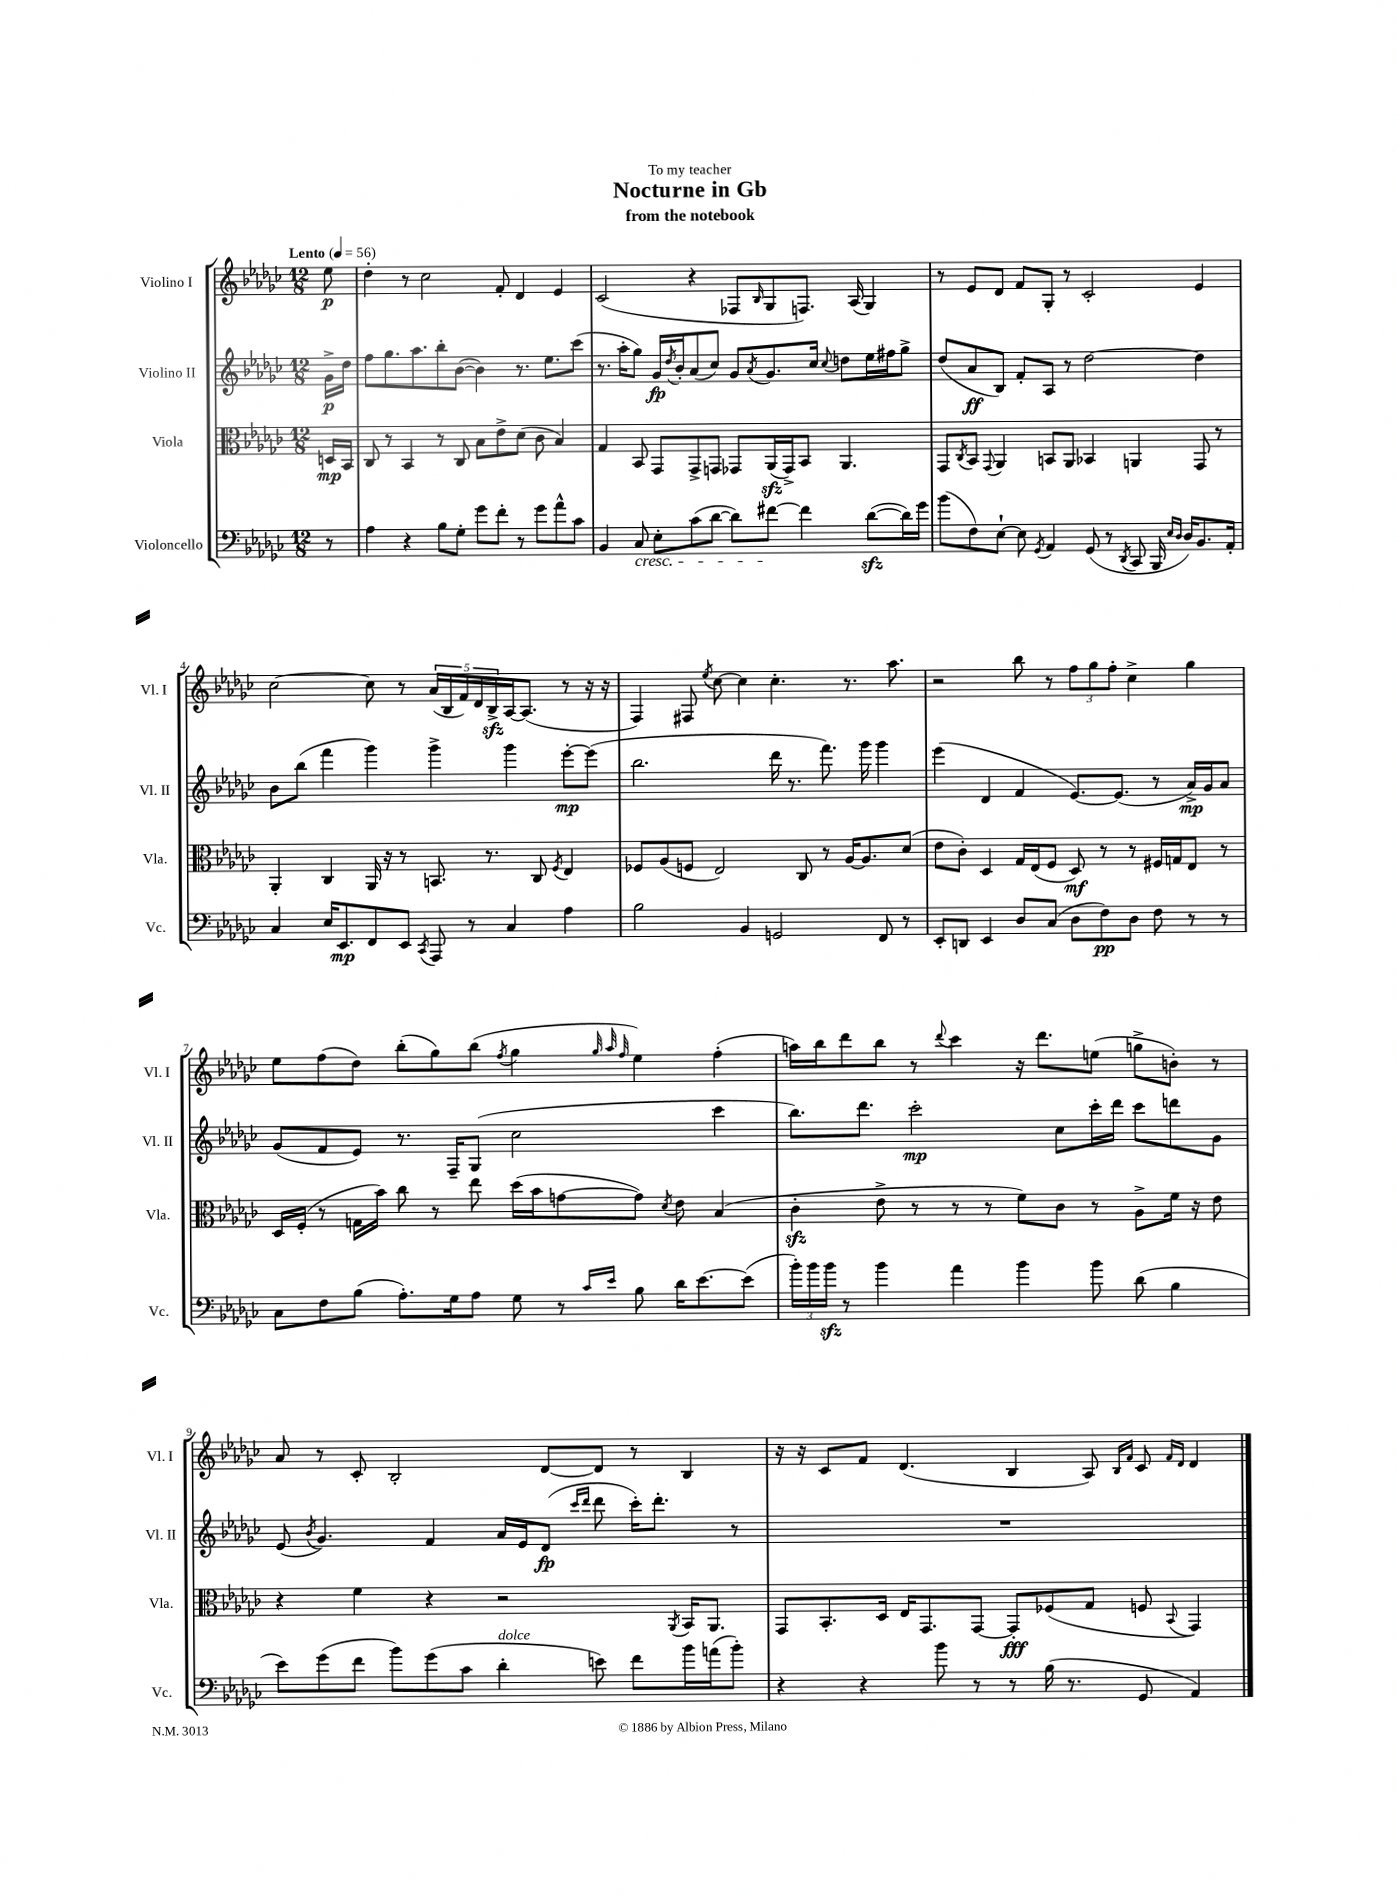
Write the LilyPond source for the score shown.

\header { title = "Nocturne in Gb" subtitle = "from the notebook" dedication = "To my teacher" }
<<
\new StaffGroup <<
\new Staff = "s0" \with { instrumentName = "Violino I" shortInstrumentName = "Vl. I" } {
    \clef treble \key ges \major \numericTimeSignature \time 12/8 \partial 8 \tempo "Lento" 4 = 56
    ees''8\p |
    des''4-. r8 ces''2 f'8-. des'4 ees'4 |
    ces'2( r4 fes8 \grace { bes16 } ges8 f8.) aes16( ges4) |
    r8 ees'8 des'8 f'8 ges8-. r8 ces'2-. ees'4 |
    ces''2~ ces''8 r8 \tuplet 5/4 { aes'16( bes16 f'16) des'16 bes16->\sfz } aes16~ aes8.( r8 r16 r16 |
    f4) fis8 \acciaccatura { ees''8 } ces''8~ ces''4 ces''4.-. r8. aes''8. |
    r2 bes''8 r8 \tuplet 3/2 { f''8 ges''8 f''8-. } ces''4-> ges''4 |
    ees''8 f''8( des''8) bes''8-.( ges''8) bes''8( \acciaccatura { f''8 } ges''4 \grace { ges''32 aes''32 f''32 } ees''4) f''4-.( |
    a''16) bes''16 des'''8 bes''8 r8 \appoggiatura { des'''8 } ces'''4 r16 des'''8. e''8( g''8-> b'8-.) r8 |
    aes'8 r8 ces'8-. bes2-. des'8~ des'8 r8 bes4 |
    r16 r16 ces'8 f'8 des'4.( bes4 aes8) \grace { bes16 f'16 } ces'8 \grace { f'16 des'16 } des'4 \bar "|." |
}
\new Staff = "s1" \with { instrumentName = "Violino II" shortInstrumentName = "Vl. II" } {
    \clef treble \key ges \major \numericTimeSignature \time 12/8 \partial 8
    ges'16->\p des''16 |
    f''8 ges''8. aes''8. bes''8-. bes'8~( bes'4) r8. ees''8. ces'''8( |
    r8. aes''16-. ges''8) ges'16\fp \acciaccatura { des''8 } bes'16-. aes'8( ces''8) ges'8 \acciaccatura { aes'8 } ges'8. ces''16 \appoggiatura { ces''8 } d''8 ees''16 fis''16 ges''8-> |
    des''8( aes'8\ff bes8) f'8-. aes8 r8 des''2~ des''4 |
    bes'8 bes''8( f'''4 ges'''4) ges'''4-> ges'''4 ees'''8~-.\mp ees'''8( |
    bes''2. des'''16 r8. f'''8.) ges'''16 ges'''4 |
    ees'''4( des'4 f'4 ees'8.~) ees'8.( r8 aes'16->\mp) ges'16 aes'8 |
    ges'8( f'8 ees'8) r8. f16-- ges8( ces''2 ces'''4 |
    bes''8.) des'''8. ces'''2-.\mp ces''8 ces'''16-. des'''16 ces'''8 d'''8 ges'8 |
    ees'8( \acciaccatura { bes'8 } ges'4.) f'4 aes'16 ees'16 des'8\fp( \grace { ces'''16 des'''16 } des'''8 ces'''16-.) des'''8.-. r8 |
    R1. \bar "|." |
}
\new Staff = "s2" \with { instrumentName = "Viola" shortInstrumentName = "Vla." } {
    \clef alto \key ges \major \numericTimeSignature \time 12/8 \partial 8
    d16\mp bes,16 |
    ces8 r8 bes,4 r8 ces8 bes8 ees'8-> des'8( ces'8 bes4) |
    ges4 bes,8 ges,8 ges,8-> g,8 ges,8 aes,16\sfz( ges,16->) bes,8 aes,4. |
    ges,8 \acciaccatura { ces8 } bes,8 \appoggiatura { ges,8 } aes,4 b,8 aes,8 bes,4 a,4 ges,8 r8 |
    aes,4-. ces4 aes,16 r16 r8 b,8. r8. ces8 \acciaccatura { f8 } ees4 |
    fes8 aes8( f8 ees2) ces8 r8 aes16~ aes8. des'8( |
    ees'8 ces'8-.) des4 ges16 ees16( f8 des8\mf) r8 r8 fis16 g16 ees8 r8 |
    des16 f16-.( r8 g16 bes'16) ces''8 r8 ees''8 des''16( bes'16 g'8~ g'8) \acciaccatura { des'8 } ees'8 bes4( |
    ces'4-.\sfz ees'8-> r8 r8 r8 f'8) ces'8 r8 aes8-> f'16 r16 ees'8 |
    r4 f'4 r4 r2 \acciaccatura { aes,8 } bes,16 aes,8. |
    ges,8 bes,8.-. des16 ees16 ges,8. ges,8~ ges,8-.\fff fes8( ges8 f8 \appoggiatura { bes,8 } ges,4) \bar "|." |
}
\new Staff = "s3" \with { instrumentName = "Violoncello" shortInstrumentName = "Vc." } {
    \clef bass \key ges \major \numericTimeSignature \time 12/8 \partial 8
    r8 |
    aes4 r4 bes8 ges8-. ges'8 f'8-. r8 ges'8 aes'8-^ ces'8 |
    bes,4 ces8\cresc ees8-. ces'8( des'8~ des'8) fis'8~\! fis'4 des'8~\sfz( des'16) ges'16 |
    bes'8( f8) ees8~-! ees8 \acciaccatura { ges,8 } aes,4 ges,8( r8 \acciaccatura { des,8 } ces,8 bes,,16 \grace { ees16 des16 } des16) bes,8. aes,16-. |
    ces4 ees16 ees,8.\mp f,8 ees,8 \acciaccatura { ces,8 } aes,,8 r8 ces4 aes4 |
    bes2 bes,4 g,2 f,8 r8 |
    ees,8-. d,8 ees,4 des8 ces8( des8 f8\pp) des8 f8 r8 r8 |
    ces8 f8 bes8( aes8.-.) ges16 aes8 ges8 r8 \grace { ces'16 ees'16 } bes8 des'16 ees'8.~ ees'8( |
    \tuplet 3/2 { bes'16-.) bes'16 bes'16\sfz } r8 bes'4 aes'4 bes'4 bes'8 des'8( bes4 |
    ees'8) ges'8( f'8 bes'8) ges'8( ces'8 des'4-.^\markup { \italic "dolce" } e'8) f'8 bes'16 a'16( bes'8-.) |
    r4 r4 bes'8 r8 r8 bes16( r8. ges,8 aes,4) \bar "|." |
}
>>
>>
